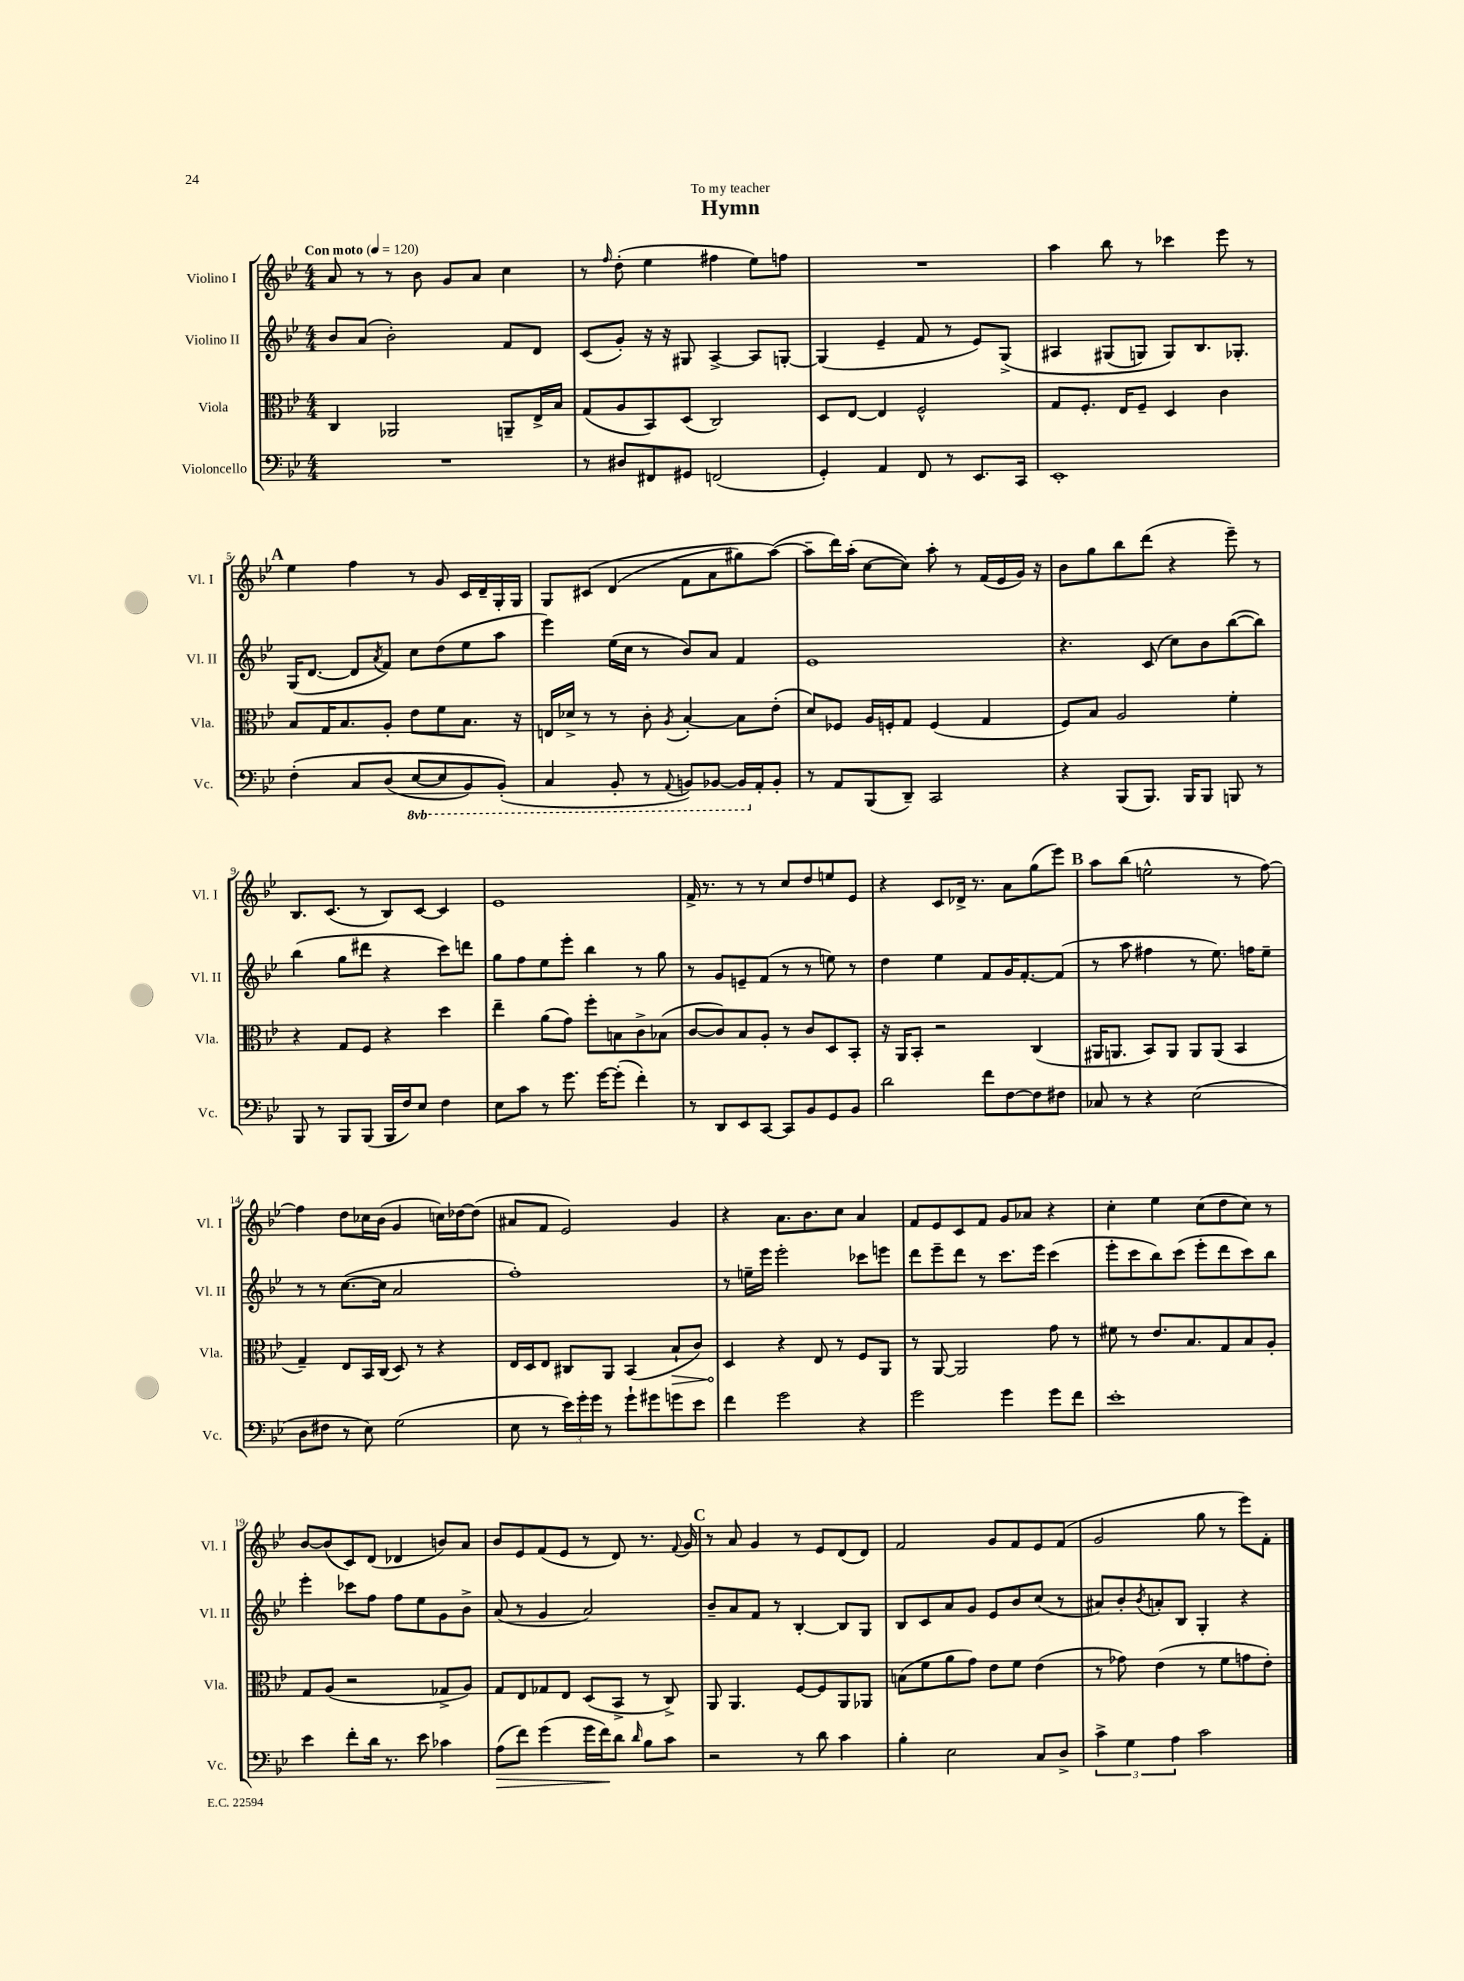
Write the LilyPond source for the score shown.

\header { title = "Hymn" dedication = "To my teacher" }
<<
\new StaffGroup <<
\new Staff = "s0" \with { instrumentName = "Violino I" shortInstrumentName = "Vl. I" } {
    \clef treble \key bes \major \numericTimeSignature \time 4/4 \tempo "Con moto" 4 = 120
    a'8 r8 r8 bes'8 g'8 a'8 c''4 |
    r8 \grace { f''16 } d''8-.( ees''4 fis''4 ees''8) f''8 |
    R1 |
    a''4 bes''8 r8 ces'''4 ees'''8 r8 |
    \mark \markup { \bold "A" } ees''4 f''4 r8 g'8 c'16 d'16-- g16-. g16 |
    g8 cis'8\( d'4( f'8 a'8 gis''8) a''8~(\) |
    a''8-- d'''16) a''16-.( c''8~ c''8) a''8-. r8 f'16( ees'16 g'16) r16 |
    bes'8 g''8 bes''8 d'''8( r4 ees'''8--) r8 |
    bes8. c'8.( r8 bes8) c'8~ c'4 |
    ees'1 |
    f'16-> r8. r8 r8 c''8 d''8 e''8 ees'8 |
    r4 c'8 des'16-> r8. a'8 g''8( ees'''8) |
    \mark \markup { \bold "B" } a''8 bes''8( e''2-^ r8 f''8~) |
    f''4 d''8 ces''16 bes'16( g'4 c''16) des''16~ des''8( |
    ais'8 f'8 ees'2) g'4 |
    r4 a'8. bes'8. c''8 a'4 |
    f'8 ees'8 c'8 f'8 g'8 aes'8 r4 |
    c''4-. ees''4 c''8( d''8 c''8) r8 |
    bes'8~ bes'8( c'8) d'8( des'4 b'8) a'8 |
    bes'8 ees'8 f'8( ees'8 r8 d'8) r8. \appoggiatura { f'8 } g'16 |
    \mark \markup { \bold "C" } r8 a'8 g'4 r8 ees'8 d'8( d'8) |
    f'2 g'8 f'8 ees'8 f'8( |
    g'2 g''8 r8 ees'''8) f'8-. \bar "|." |
}
\new Staff = "s1" \with { instrumentName = "Violino II" shortInstrumentName = "Vl. II" } {
    \clef treble \key bes \major \numericTimeSignature \time 4/4
    bes'8 a'8( bes'2-.) f'8 d'8 |
    c'8( g'8-.) r16 r16 gis8 a4~-> a8 g8~-. |
    g4( ees'4-- f'8 r8 ees'8) g8->\( |
    ais4 gis8( g8) g8\) bes8. ges8.-. |
    \mark \markup { \bold "A" } g16( d'8.~ d'8 \acciaccatura { a'8 } f'8) c''8 d''8( ees''8 a''8 |
    ees'''4) ees''16( c''16 r8 bes'8) a'8 f'4 |
    ees'1 |
    r4. c'8( c''8) bes'8 bes''8~( bes''8) |
    bes''4( g''8 dis'''8 r4 c'''8) d'''8 |
    g''8 f''8 ees''8 ees'''8-. bes''4 r8 g''8 |
    r8 g'8 e'8-- f'8( r8 r8 e''8) r8 |
    d''4 ees''4 f'8 g'16 f'8.~-. f'8( |
    \mark \markup { \bold "B" } r8 a''8 fis''4 r8 ees''8.) f''16 ees''8-- |
    r8 r8 c''8.~( c''16 a'2 |
    f''1-.) |
    r8 e''16-- ees'''16 ees'''2-. ces'''8 e'''8 |
    d'''8 ees'''8-- d'''8 r8 c'''8. ees'''16 c'''4( |
    ees'''8-. c'''8 bes''8) c'''8( ees'''8-. d'''8 c'''8) bes''8 |
    ees'''4-. ces'''8 f''8 f''8 ees''8 g'8 bes'8-> |
    a'8( r8 g'4 a'2) |
    \mark \markup { \bold "C" } bes'8-- a'8 f'8 r8 bes4~-. bes8 g8 |
    bes8 c'8 a'8 g'8 ees'8 bes'8 c''8( r8 |
    ais'8) bes'8-. \acciaccatura { bes'8 } a'8-. bes8 g4-. r4 \bar "|." |
}
\new Staff = "s2" \with { instrumentName = "Viola" shortInstrumentName = "Vla." } {
    \clef alto \key bes \major \numericTimeSignature \time 4/4
    c4 aes,2 a,8-- ees16-> bes16 |
    g8( a8 bes,8) d8( c2) |
    d8 ees8~ ees4 f2-^ |
    g8 f8.-. ees16 f8-- d4 c'4 |
    \mark \markup { \bold "A" } bes8 g16 bes8. a8-. ees'8 f'8 bes8. r16 |
    e16 des'16-> r8 r8 c'8-. \acciaccatura { a8 } bes4~-. bes8 ees'8-.( |
    d'8) fes8 a16 f16-. g8 f4( g4 |
    f8) bes8 a2 f'4-. |
    r4 g8 f8 r4 d''4 |
    ees''4-- a'8( g'8) f''8-. b8 c'8-> bes8( |
    c'8~ c'8) bes8 a8-. r8 c'8 d8 bes,8-. |
    r16 a,16 bes,8-. r2 c4( |
    \mark \markup { \bold "B" } ais,16 a,8. bes,8) a,8 a,8 a,8( bes,4 |
    g4--) ees8 bes,16 c16( d8) r8 r4 |
    ees16 d16 ees8 cis8 a,8 bes,4( \once \override Hairpin.circled-tip = ##t bes8-!\> c'8) |
    d4\! r4 ees8 r8 f8 a,8 |
    r8 a,8~ a,2 g'8 r8 |
    fis'8 r8 ees'8. bes8. g8 bes8 a8-. |
    g8 a8( r2 ges8-> a8) |
    g8 ees8 ges8 ees8 d8( bes,8-> r8 c8->) |
    \mark \markup { \bold "C" } a,8 a,4. f8~ f8 a,8 aes,8 |
    b8( f'8 a'8 g'8) ees'8 f'8 ees'4( |
    r8 ges'8) ees'4( r8 f'8 g'8 ees'8-.) \bar "|." |
}
\new Staff = "s3" \with { instrumentName = "Violoncello" shortInstrumentName = "Vc." } {
    \clef bass \key bes \major \numericTimeSignature \time 4/4 \set Staff.ottavationMarkups = #ottavation-simple-ordinals
    R1 |
    r8 dis8 fis,8 gis,8 f,2( |
    g,4-.) a,4 f,8 r8 ees,8. c,16 |
    ees,1-. |
    \mark \markup { \bold "A" } f4-.\( c8 d8( \ottava #-1 ees,8~ ees,8 bes,,8) bes,,8-.(\) |
    c,4 bes,,8-. r8 \appoggiatura { a,,8 } b,,8) bes,,8~ bes,,16 \ottava #0 a,16-. bes,8-. |
    r8 a,8 bes,,8( d,8--) c,2 |
    r4 bes,,8( bes,,8.) bes,,16 bes,,8 b,,8 r8 |
    bes,,8 r8 bes,,8 bes,,8( bes,,16 f16) ees8 f4 |
    ees8 c'8 r8 g'8. g'16~ g'8-.( f'4-.) |
    r8 d,8 ees,8 c,8~ c,8 bes,8 g,8 bes,8 |
    d'2 f'8 f8~ f8 fis8 |
    \mark \markup { \bold "B" } ces8 r8 r4 ees2( |
    d8 fis8 r8 ees8) g2( |
    ees8 r8 \tuplet 3/2 { ees'16) g'16-. g'16 } r8 g'8-! gis'8 g'8 ees'8 |
    f'4 g'2 r4 |
    g'2 g'4 g'8 f'8 |
    ees'1-. |
    ees'4 f'8-. d'16 r8. ees'8 ces'4 |
    a8\>( f'8) g'4( g'16 f'16\!) d'8 \grace { d'16 } bes8 c'8 |
    \mark \markup { \bold "C" } r2 r8 d'8 c'4 |
    bes4-. ees2 c8 d8-> |
    \tuplet 3/2 { c'4-> g4 a4 } c'2 \bar "|." |
}
>>
>>
